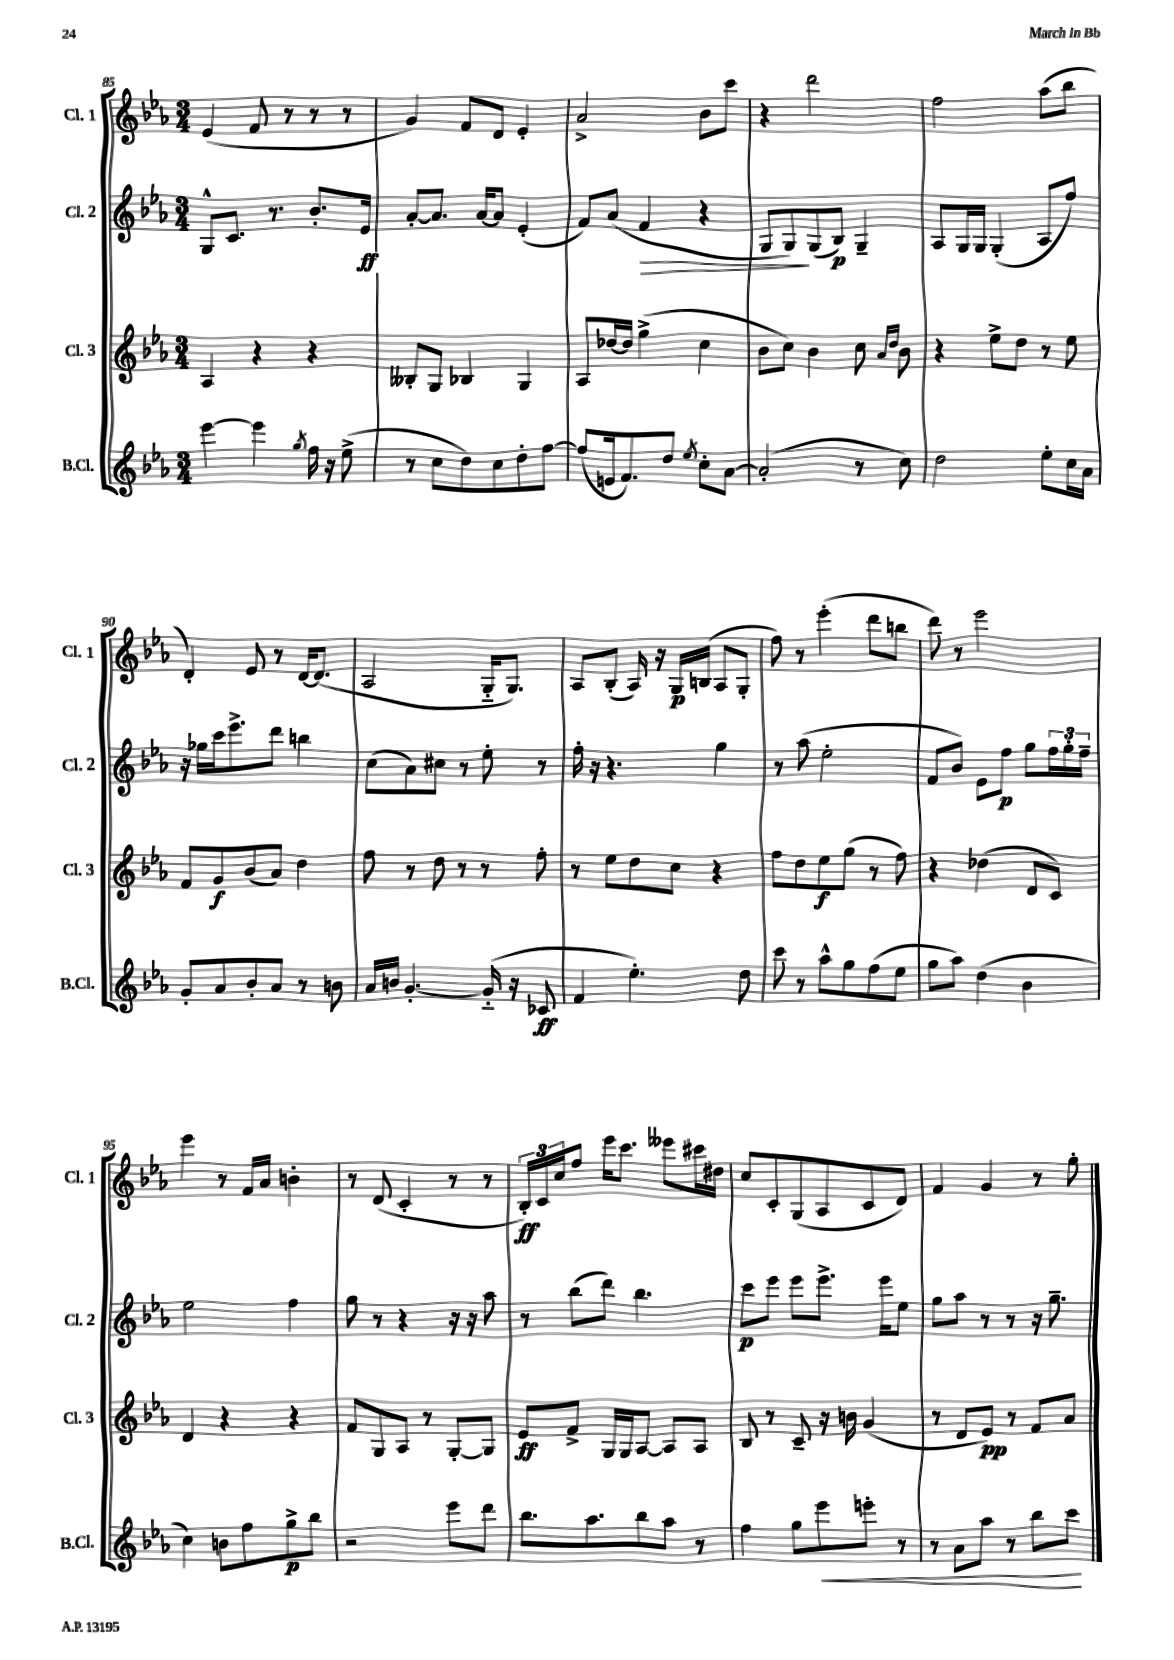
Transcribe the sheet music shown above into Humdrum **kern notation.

**kern	**kern	**kern	**kern
*staff4	*staff3	*staff2	*staff1
*clefG2	*clefG2	*clefG2	*clefG2
*k[b-e-a-]	*k[b-e-a-]	*k[b-e-a-]	*k[b-e-a-]
*M3/4	*M3/4	*M3/4	*M3/4
[4eee-	4A-	8G^^	(4e-
.	.	8.c	.
4eee-]	4r	.	8f
.	.	8.r	.
.	.	.	8r
8qgg	.	.	.
16ff	4r	8.b-'	8r
16r	.	.	.
(8ee-^	.	.	8r
.	.	16e-	.
=	=	=	=
8r	8B--'	[8a-'	4g)
8cc	8G	8.a-]	.
8dd)	4B-	.	8f
.	.	[16a-	.
8cc	.	8a-]	8d
8dd'	4G	(4e-'	4e-'
[8ff	.	.	.
=	=	=	=
(8ff]	8A-	8f)	2a-^
16e	[16dd-	(8a-	.
8.f)	16dd-]	.	.
.	(4gg^	4f	.
8dd	.	.	.
8qee-	.	.	.
8cc'	4cc	4r	8b-
[8a-	.	.	8ccc
=	=	=	=
(2a-']	8b-	8G	4r
.	8cc)	8G)	.
.	4b-	(8G	2ddd
.	.	8B-)	.
8r	8cc	4G~	.
.	16qqa-	.	.
.	16qqdd	.	.
8cc)	8b-	.	.
=	=	=	=
2dd	4r	8A-	2ff
.	.	16G	.
.	.	16G	.
.	8ee-^	(4G'	.
.	8dd	.	.
8ee-'	8r	8A-	(8aa-
16cc	8ee-	8ff)	8bb-
16a-	.	.	.
=	=	=	=
8g'	8f	16r	4d')
.	.	16gg-	.
8a-	8g	16ccc	.
.	.	8.eee-^	.
8b-'	(8b-	.	8e-
8a-	8a-)	8ddd	8r
8r	4dd	4bb	[16d
.	.	.	(8.d]
8b	.	.	.
=	=	=	=
16a-	8ff	(8cc	2A-
16b	.	.	.
[4.g'	8r	8a-)	.
.	8dd	8cc#	.
.	8r	8r	.
(16g'~]	8r	8ee-'	16G'~
16r	.	.	8.G)
8c-	8ff'	8r	.
=	=	=	=
4f	8r	16ff'	8A-
.	.	16r	.
.	8ee-	4.r	(8B-'
4.ee-')	8dd	.	16A-)
.	.	.	16r
.	8cc	.	16G
.	.	.	(16B
.	4r	4gg	8A-
8dd	.	.	8G'
=	=	=	=
8ccc	8ff	8r	8ff)
8r	8dd	(8aa-	8r
8aa-^^	8ee-	2ee-'	(4eee-'
8gg	(8gg	.	.
(8ff	8r	.	8ddd
8ee-	8ff)	.	8bb
=	=	=	=
8gg	4r	8f	8ddd)
8aa-)	.	8b-)	8r
(4dd	(4dd-	8e-	2eee-
.	.	8ff	.
4b-	8d	8gg	.
.	8c)	24ff	.
.	.	24gg'	.
.	.	24ff~	.
=	=	=	=
4cc)	4d	2ee-	4eee-
8b	4r	.	8r
8ff	.	.	16f
.	.	.	16a-
8gg^	4r	4ff	4b'
8bb-	.	.	.
=	=	=	=
2r	8f	8gg	8r
.	8G	8r	(8d
.	8A-	4r	4c'
.	8r	.	.
8eee-	[8G'	16r	8r
.	.	16r	.
8ddd	8G]	8aa-	8r
=	=	=	=
8.bb-	8e-	8r	24B-')
.	.	.	24c
.	.	.	24cc
.	8f^	(8bb-	8ff
8.aa-	.	.	.
.	16G	8ddd)	16eee-
.	16G	.	8.ccc
8bb-	[8A-	4.bb-	.
8aa-	8A-]	.	8eee--
8r	8A-	.	16ccc#
.	.	.	16dd#
=	=	=	=
4ff	8B-	8ccc	8cc
.	8r	8eee-	8c'
8gg	8c~	8eee-	(8G
8eee-	16r	8.eee-^	8A-
.	16b	.	.
8eee'	(4g	.	8c
.	.	16eee-	.
8r	.	8ee-	8d)
=	=	=	=
8r	8r	8gg	4f
8a-	8d	8aa-	.
8aa-	8e-)	8r	4g
8r	8r	8r	.
8bb-	8f	16r	8r
.	.	8.gg~	.
8ccc	8a-	.	8gg'
==	==	==	==
*-	*-	*-	*-
